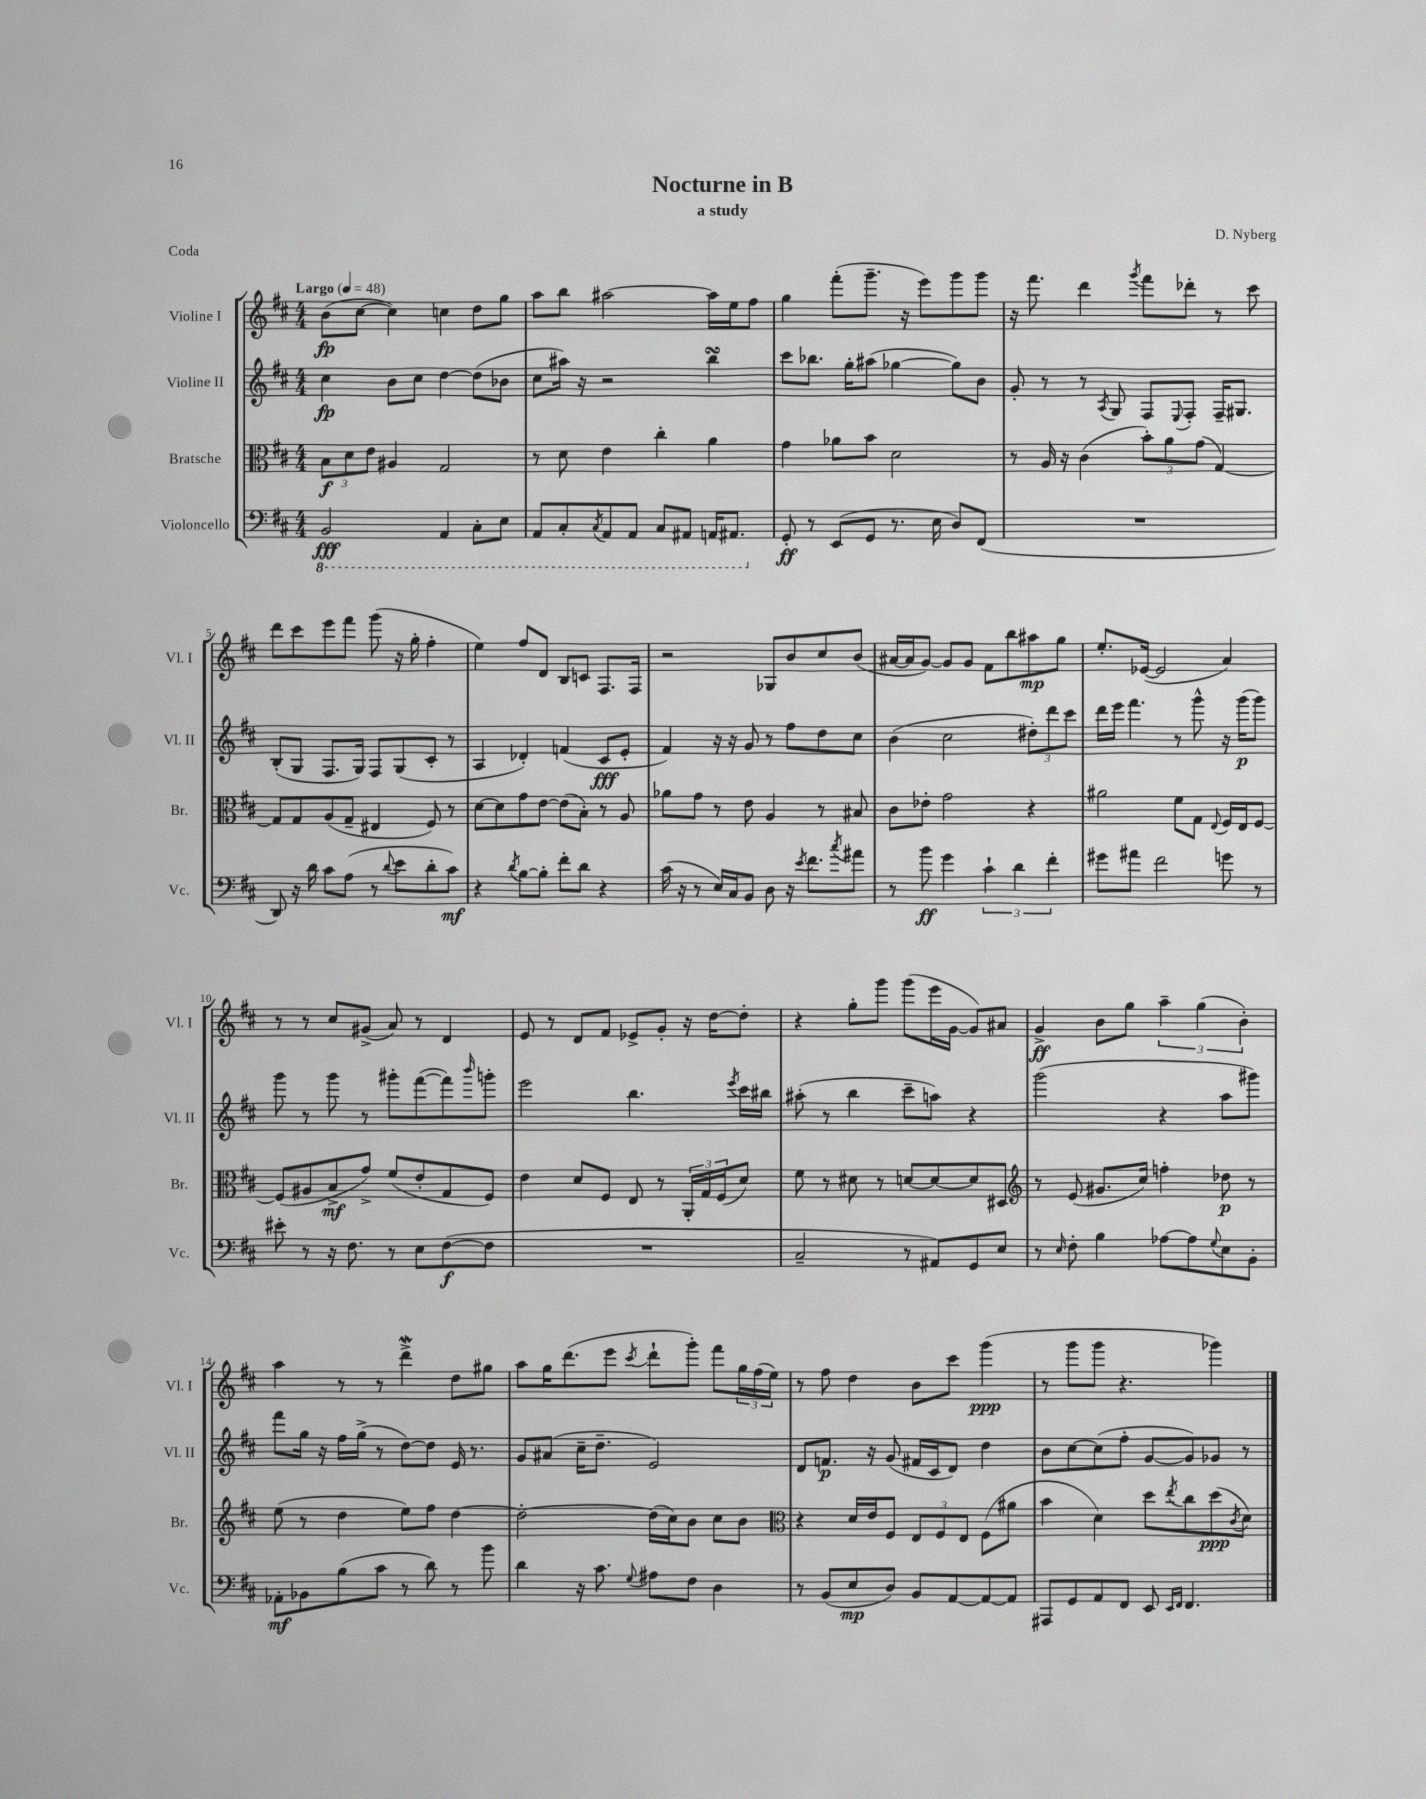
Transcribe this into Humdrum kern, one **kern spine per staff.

**kern	**kern	**kern	**kern
*staff4	*staff3	*staff2	*staff1
*clefF4	*clefC3	*clefG2	*clefG2
*k[f#c#]	*k[f#c#]	*k[f#c#]	*k[f#c#]
*M4/4	*M4/4	*M4/4	*M4/4
*MM48	*MM48	*MM48	*MM48
2BBB	12B	4cc#	(8b
.	12d	.	.
.	.	.	[8cc#
.	12e	.	.
.	4A#	8b	4cc#])
.	.	8cc#	.
4AAA	2G	[4dd	4cc
8CC#'	.	(8dd]	8dd
8EE	.	8b-	8gg
=	=	=	=
8AAA	8r	8cc#	8aa
8CC#'	8d	16aa#)	8bb
.	.	16r	.
8qCC#	.	.	.
8AAA	4e	2r	[2aa#
8AAA	.	.	.
8CC#	4cc#'	.	.
8AAA#	.	.	.
16AAA	4a	4bb	16aa#]
8.AAA#	.	.	16ee
.	.	.	8ff#
=	=	=	=
8GG'	4g	8ccc#	4gg
8r	.	8.bb-	.
(8EE	8a-	.	(8fff#'
.	.	16gg'	.
8GG	8b	(8aa#	8.ggg~
8.r	2d	[4gg-	.
.	.	.	16r
.	.	.	8eee)
16E	.	.	.
8D)	.	8gg-])	8ggg
(8FF#	.	8b	8ggg
=	=	=	=
1r	8r	8g'	16r
.	.	.	8.fff#
.	16A	8r	.
.	16r	.	.
.	(4c#	8r	4ddd
.	.	8qA	.
.	.	8G	.
.	.	.	8qggg
.	12b')	8F#	8fff#
.	12a	.	.
.	.	8qqE	.
.	.	8F#'	8ddd-'
.	(12g	.	.
.	[4G)	16F#~	8r
.	.	8.G#	.
.	.	.	8ccc#
=	=	=	=
8DD)	8G]	(8B'	8ddd
16r	8G	8G	8ccc#
16d	.	.	.
8c#	(8A	8.F#	8eee
(8A	8G~	.	8fff#
.	.	16G)	.
8r	4E#	8F#	(8ggg
8qqd	.	.	.
8e	.	(8G	16r
.	.	.	16gg'
8d'	8F#)	8c#'	4ff#'
8c#)	8r	8r	.
=	=	=	=
4r	[8d	4A	4ee)
.	8d]	.	.
8qd	.	.	.
[8B	8g	4d-')	8ff#
8B']	[8e	.	8d
8f#'	(8e]	(4f	8B
8d	8B')	.	8c
4r	8r	8c#	8.F#
.	8A	8e'	.
.	.	.	16F#
=	=	=	=
(16c#	8a-	4f#)	2r
16r	.	.	.
8r	8g	.	.
16E)	8r	16r	.
16C#	.	16r	.
8BB	8e	8g	.
8D	4A	8r	8G-
16r	.	8ff#	8b
8qe	.	.	.
8.f#	.	.	.
.	8r	8dd	8cc#
8qcc#	.	.	.
8a#	8B#	8cc#	(8b
=	=	=	=
8r	8c#	(4b	[16a#
.	.	.	16a#]
8b	8e-'	.	[8g)
4g	2g	2cc#	8g]
.	.	.	8g
6c#`	.	.	8f#
.	.	.	8bb
6d	.	.	.
.	4r	12dd#')	8aa#
6f#'	.	12ddd	.
.	.	.	8gg
.	.	12ccc#	.
=	=	=	=
8g#	2a#	16ddd	8.ee'
.	.	16eee	.
8a#	.	4.fff#	.
.	.	.	([16e-
2f#	.	.	2e-]
.	8f#	8r	.
.	8G	8ggg^^	.
.	8qqE	.	.
8g	16F#	16r	4a)
.	16E	(16ggg	.
8r	[8F#	8ggg)	.
=	=	=	=
8e#'	(8F#]	8ggg	8r
8r	8A#	8r	8r
16r	8B^	8ggg	8cc#
8.F#	.	.	.
.	8g^)	8r	(8g#^
8r	(8f#	8ggg#'	8a)
8E	8e'	([8fff#	8r
([8F#	8G	8fff#])	4d
.	.	16qqbbb	.
8F#]	8F#)	8ggg'	.
=	=	=	=
1r	4e	2eee	8e
.	.	.	8r
.	8d	.	8d
.	8F#	.	8f#
.	8E	4.bb	8e-^
.	8r	.	8g'
.	24AA'	.	16r
.	24G	.	.
.	.	.	[16dd
.	(24F#	.	.
.	.	8qeee	.
.	8d)	16ccc#	8dd']
.	.	16bb#	.
=	=	=	=
2C#~	8f#	(8aa#'	4r
.	8r	8r	.
.	8d#	4bb	8gg'
.	8r	.	8ggg
8r	[8d	8ccc#~	(8ggg
8AA#)	8d_	8aa)	16eee
.	.	.	[16g
8GG	8d]	4r	8g])
8E	8D#	.	8a#
=	=	=	=
*	*clefG2	*	*
8r	8r	(2ggg	4g^
16qqE	.	.	.
8F#'	(8e	.	.
4B	8.g#	.	8b
.	.	.	8gg
.	16cc#)	.	.
[8A-	4ff'	4r	6aa~
8A-]	.	.	.
.	.	.	(6gg
8qqG	.	.	.
8E	8dd-	8aa	.
.	.	.	6b')
8BB'	8r	8ggg#)	.
=	=	=	=
8AA-'	(8ee	8fff#	4aa
8BB-	8r	16gg	.
.	.	16r	.
(8B	4dd	16ff#	8r
.	.	(16gg^	.
8c#	.	8r	8r
8r	8ee)	[8dd)	4ddd^
8d)	8ff#	8dd]	.
8r	[4dd	16e	8dd
.	.	8.r	.
8b	.	.	8gg#
=	=	=	=
4d	2dd'_	8g	8aa
.	.	(8a#	16gg
.	.	.	(8.ddd
16r	.	16cc#~	.
8.c#	.	8.dd~	.
.	.	.	8eee
8qqG	.	.	8qccc#
8A#	(16dd]	2e)	8ddd`
.	16cc#)	.	.
8F#	8b	.	8ggg')
4D	8cc#	.	8fff#
.	8b	.	24gg
.	.	.	(24ff#
.	.	.	24ee)
=	=	=	=
*	*clefC3	*	*
8r	4r	8d	8r
(8BB	.	8.f	8ff#
8E	16d	.	4dd
.	16e	16r	.
8D)	8F#	(8g	.
8BB	12E	16f#	8b
.	.	16c#	.
.	12F#	.	.
[8AA	.	8d)	8ccc#
.	12E	.	.
8AA_	(8F#	4dd	(4ggg
8AA]	8a#	.	.
=	=	=	=
8AAA#	4b	8b	8r
8GG	.	[8cc#	8ggg
8AA	4d)	(8cc#]	8ggg
8FF#	.	8ff#'	4.r
8EE	8dd	[8g	.
16qqEE	.	.	.
16qqFF#	8qee	.	.
4.FF#	8cc#	8g])	.
.	(8dd	8g-	4ggg-)
.	8qc#	.	.
.	8d)	8r	.
==	==	==	==
*-	*-	*-	*-
